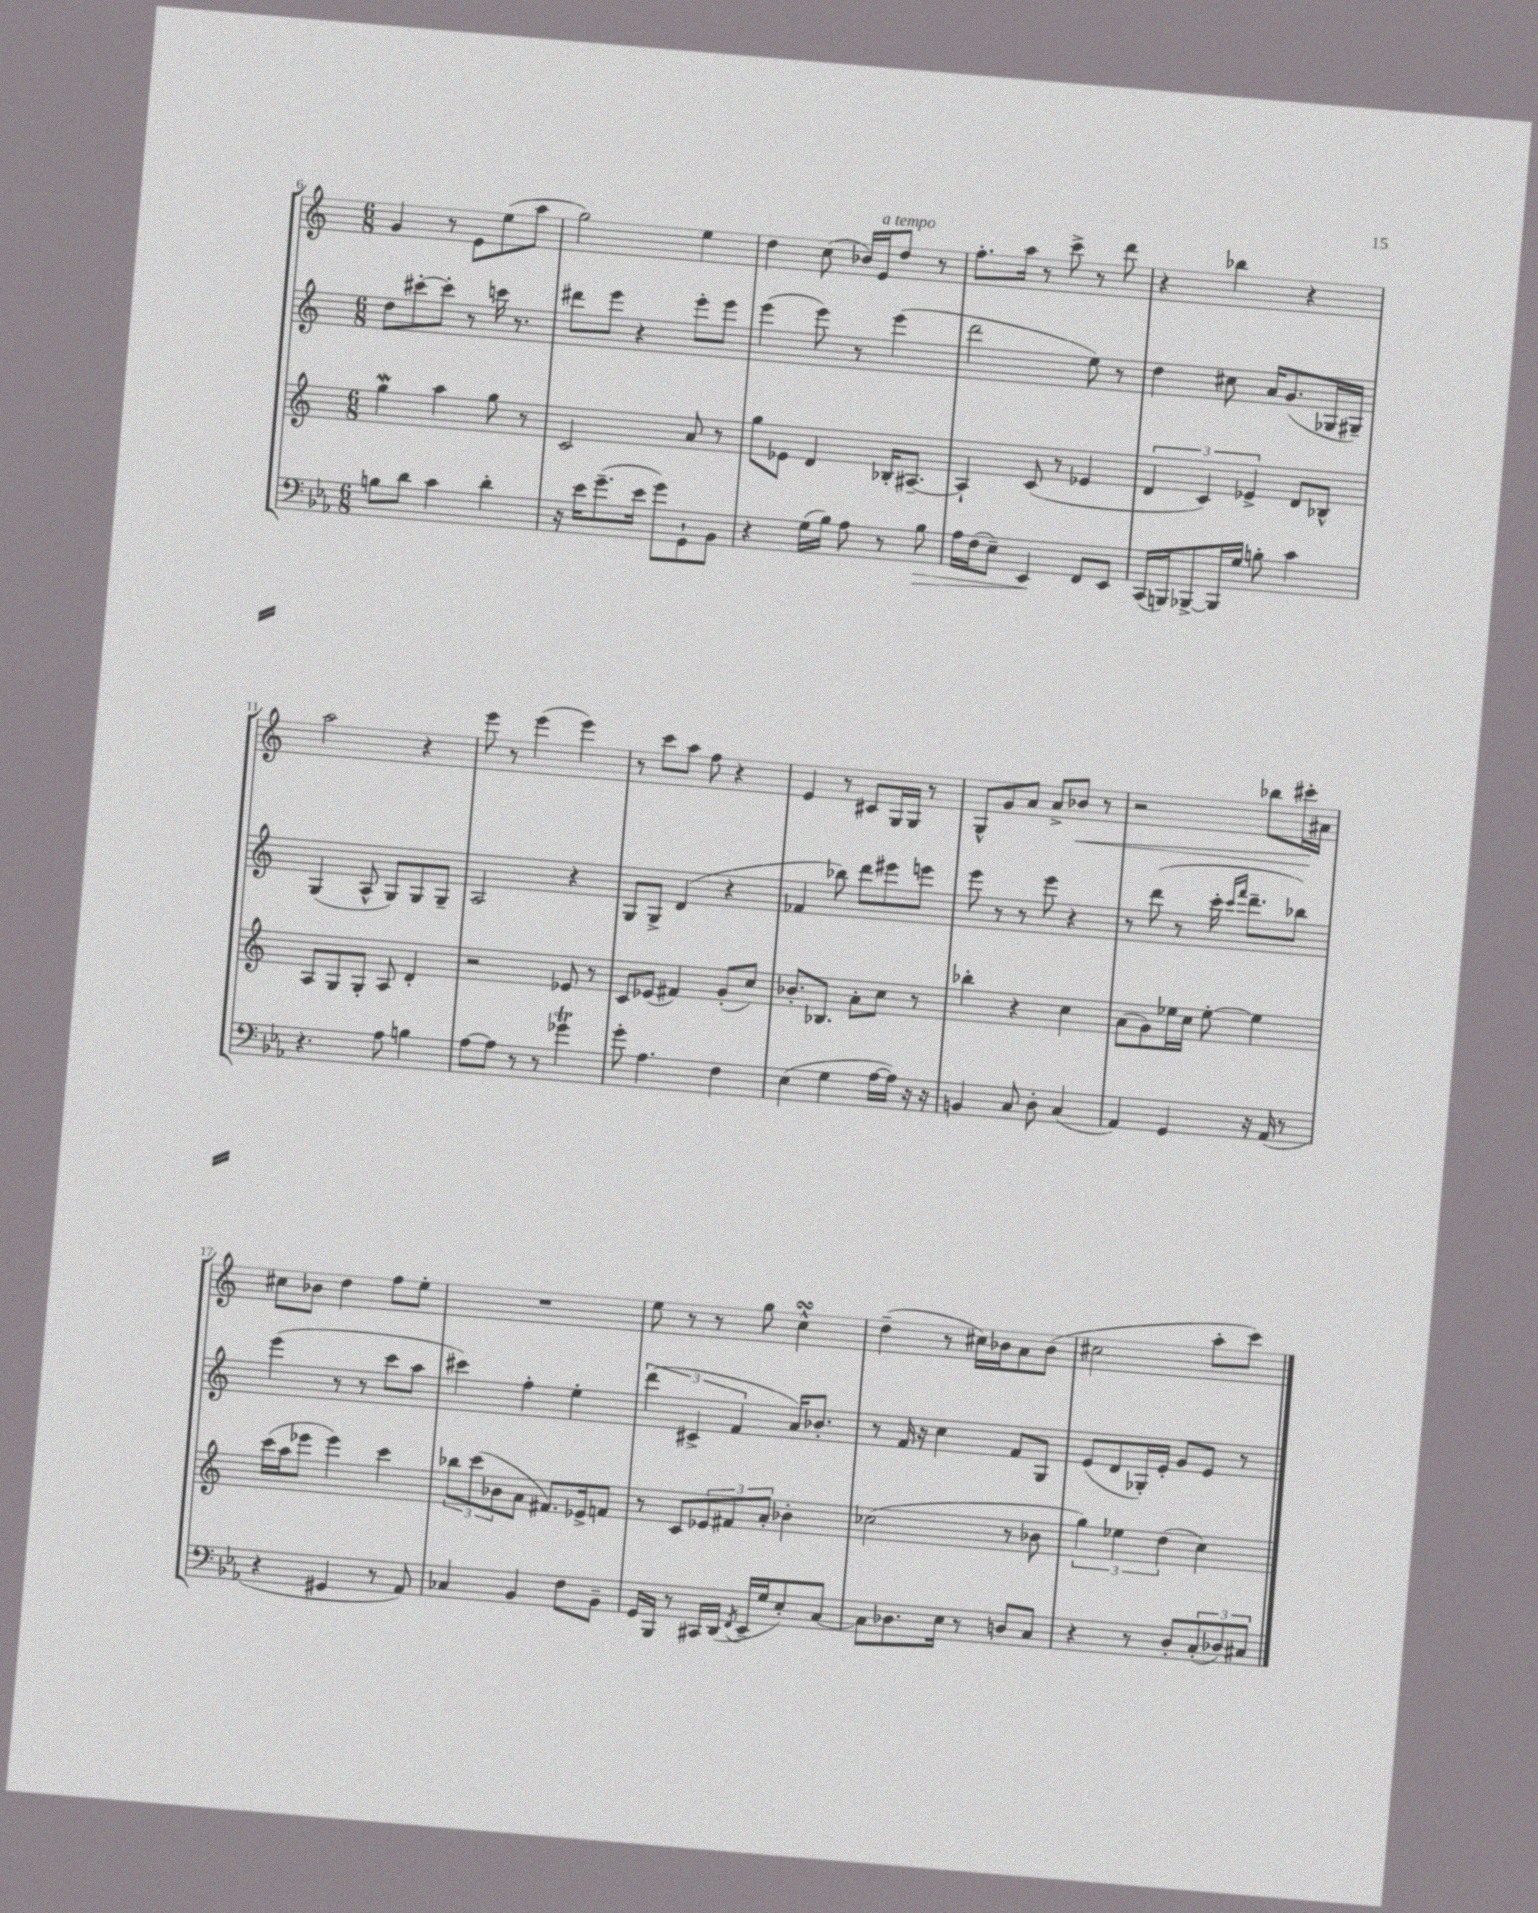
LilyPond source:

<<
\new StaffGroup <<
\new Staff = "s0" {
    \clef treble \key c \major \numericTimeSignature \time 6/8
    g'4 r8 e'8 e''8( a''8 |
    g''2) e''4 |
    d''4 c''8( bes'16) e'16^\markup { \italic "a tempo" } d''8 r8 |
    f''8.-. a''16 r8 c'''8-> r8 d'''8 |
    r4 bes''4 r4 |
    a''2 r4 |
    e'''8 r8 e'''4( e'''4) |
    r8 c'''8 a''8 f''8 r4 |
    e'4 r8 cis'8 g16 g16 r8 |
    g8-^ g'8 a'8 a'8-> bes'8\< r8 |
    r2 bes''8 cis'''16-.\! ais'16 |
    cis''8 bes'8 d''4 f''8 e''8-. |
    R2. |
    e''8 r8 r8 g''8 c''4-^\turn |
    d''4--( r8 cis''16) bes'16 a'8 bes'8( |
    cis''2 a''8-. c'''8) \bar "|." |
}
\new Staff = "s1" {
    \clef treble \key c \major \numericTimeSignature \time 6/8
    d''8 cis'''8~-. cis'''8-. r8 c'''16 r8. |
    dis'''8 e'''8 r4 e'''8-. e'''8 |
    e'''4( e'''8) r8 e'''4( |
    d'''2 e''8) r8 |
    d''4 cis''8 a'16 g'8.( ges16 gis16--) |
    g4( a8-^ g8) g8 g8-- |
    a2 r4 |
    g8 g8-> d'4( r4 |
    fes'4 bes''8) d'''8 eis'''8 e'''8 |
    e'''8 r8 r8 e'''8 r4 |
    r8 d'''8( r8 c'''16-. \grace { c'''16 f'''16 } d'''8.-- bes''8) |
    e'''4( r8 r8 c'''8 a''8 |
    cis'''4) f''4-. e''4-. |
    \tuplet 3/2 { d'''4( cis'4-> f'4 } a'16) bes'8.-. |
    r8 f'16 r16 c''4 f'8 g8 |
    e'8( d'8 ges16-.) e'16-. g'8 e'8 r8 \bar "|." |
}
\new Staff = "s2" {
    \clef treble \key c \major \numericTimeSignature \time 6/8
    g''4\mordent a''4 g''8 r8 |
    c'2 a'8 r8 |
    g''8 ees'8 d'4 bes16-. ais8.~-- |
    ais4-! c'8( r8 ees'4 |
    \tuplet 3/2 { d'4 c'4) ees'4-> } d'8 bes8-^ |
    a8 g8 g8-. a8 d'4-. |
    r2 ees'8 r8 |
    c'8 ees'8( fis'4) g'8-.( c''8) |
    bes'8.-. bes8. a'8-. c''8 r8 |
    bes''4-. r4 c''4 |
    a'8( g'8) ees''16 c''16 ees''8~-. ees''4 |
    c'''16( a''16 ees'''8 ees'''4) c'''4 |
    \tuplet 3/2 { bes''8 c'''8( bes'8 } a'8 fis'8.) ees'16-> f'8 |
    r8 c'8 \tuplet 3/2 { ees'8 fis'8 a'8-. } bes'4-. |
    ces''2( r8 bes'8 |
    \tuplet 3/2 { g''4) ees''4 d''4( } c''4) \bar "|." |
}
\new Staff = "s3" {
    \clef bass \key ees \major \numericTimeSignature \time 6/8
    b8 d'8 c'4 d'4-. |
    r16 ees'16 g'8.--( ees'16 g'8) g,8-! bes,8 |
    r4 g16( bes16) aes8 r8 bes8\> |
    aes16 f16( ees8--) ees,4\! f,8 ees,8 |
    c,16( b,,16) bes,,8~-> bes,,16 g16 b8-. c'4 |
    r4. aes8 b4 |
    aes8~ aes8 r8 r8 ges'4\trill |
    g'8-. aes4. f4 |
    ees4( g4 aes16~ aes16) r16 r16 |
    b,4 c8 d8-. c4( |
    aes,4) g,4 r16 aes,16( r8 |
    r4 gis,4 r8 aes,8) |
    ces4 bes,4 f8 bes,8-- |
    g,16 bes,,16 r8 cis,16 d,16( \acciaccatura { f,8 } ees,16-- g16 ees8-.) c8~ |
    c8 des8. ees16 r8 d8 c8 |
    r4 r8 d8-. \tuplet 3/2 { c8-.( des8) cis8 } \bar "|." |
}
>>
>>
\layout { \context { \Score currentBarNumber = #6 } }
